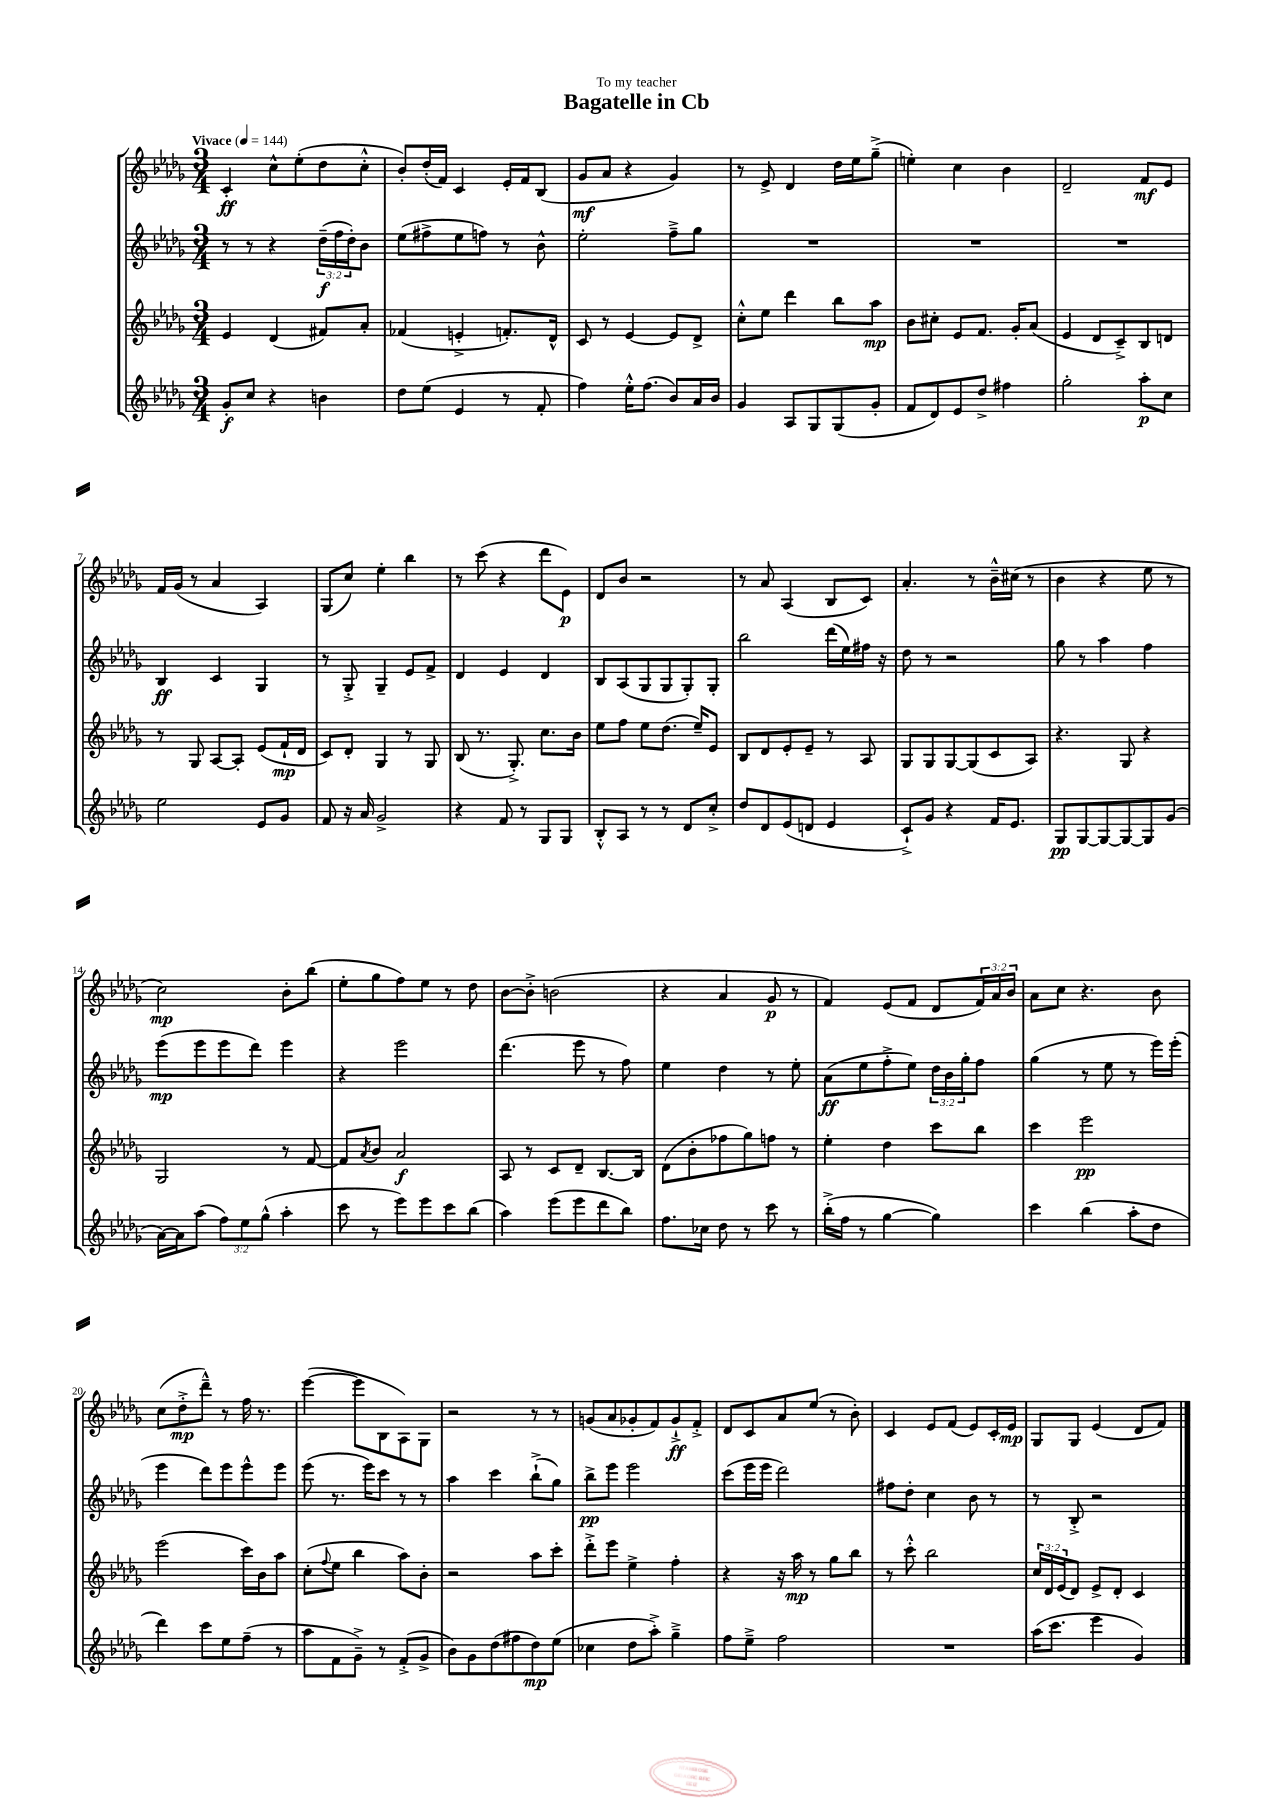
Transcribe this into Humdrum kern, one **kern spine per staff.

**kern	**kern	**kern	**kern
*staff4	*staff3	*staff2	*staff1
*clefG2	*clefG2	*clefG2	*clefG2
*k[b-e-a-d-g-]	*k[b-e-a-d-g-]	*k[b-e-a-d-g-]	*k[b-e-a-d-g-]
*M3/4	*M3/4	*M3/4	*M3/4
*MM144	*MM144	*MM144	*MM144
8g-'	4e-	8r	4c'
8cc	.	8r	.
4r	(4d-	4r	8cc^^
.	.	.	(8ee-'
4b	8f#)	(24dd-~	8dd-
.	.	24ff	.
.	.	24dd-')	.
.	8a-'	8b-	8cc'^^
=	=	=	=
8dd-	(4f-	(8ee-	8b-')
(8ee-	.	8ff#^	(16dd-'
.	.	.	16f)
4e-	4e'^	8ee-	4c
.	.	8ff)	.
8r	8.f')	8r	16e-'
.	.	.	16f
8f'	.	8b-^^	(8B-
.	16d-^^	.	.
=	=	=	=
4ff)	8c	2ee-'	8g-
.	8r	.	8a-
16ee-'^^	[4e-	.	4r
(8.ff	.	.	.
8b-)	8e-]	8ff~^	4g-)
16a-	8d-^	8gg-	.
16b-	.	.	.
=	=	=	=
4g-	8cc'^^	2.r	8r
.	8ee-	.	8e-^
8A-	4ddd-	.	4d-
8G-	.	.	.
(8G-	8bb-	.	16dd-
.	.	.	16ee-
8g-'	8aa-	.	(8gg-~^
=	=	=	=
8f	8b-	2.r	4ee')
8d-)	8cc#'	.	.
8e-	8e-	.	4cc
8dd-^	8.f	.	.
4ff#	.	.	4b-
.	16g-'	.	.
.	(8a-	.	.
=	=	=	=
2gg-'	4e-	2.r	2d-~
.	8d-	.	.
.	8c~^)	.	.
8aa-'	8B-	.	8f
8cc	8d	.	8e-
=	=	=	=
2ee-	8r	4B-	16f
.	.	.	(16g-
.	8G-	.	8r
.	[8A-	4c	4a-
.	8A-']	.	.
8e-	(8e-	4G-	4A-)
8g-	16f`	.	.
.	16d-	.	.
=	=	=	=
8f	8c)	8r	(8G-
16r	8d-'	8G-'^	8cc)
16a-	.	.	.
2g-^	4G-	4G-~	4ee-'
.	8r	8e-	4bb-
.	8G-	8f^	.
=	=	=	=
4r	(8B-	4d-	8r
.	8.r	.	(8ccc
8f	.	4e-	4r
.	8.G-'^)	.	.
8r	.	.	.
8G-	8.cc	4d-	8ddd-
8G-	.	.	8e-)
.	16b-	.	.
=	=	=	=
8B-'^^	8ee-	8B-	8d-
8A-	8ff	(8A-	8b-
8r	8ee-	8G-	2r
8r	(8.dd-	8G-	.
8d-	.	8G-')	.
.	16ee-~)	.	.
8cc'^	8e-	8G-'	.
=	=	=	=
8dd-	8B-	2bb-	8r
8d-	8d-	.	8a-
(8e-	8e-'	.	(4A-
8d	8e-~	.	.
4e-	8r	(16ddd-	8B-
.	.	16ee-)	.
.	8A-	16ff#	8c)
.	.	16r	.
=	=	=	=
8c`^)	8G-	8dd-	4.a-'
8g-	8G-	8r	.
4r	[8G-	2r	.
.	(8G-]	.	8r
16f	8c	.	16b-~^^
8.e-	.	.	(16cc#
.	8A-)	.	8r
=	=	=	=
8G-	4.r	8gg-	4b-
[8G-	.	8r	.
8G-_	.	4aa-	4r
8G-_	8G-	.	.
8G-]	4r	4ff	8ee-
(8g-	.	.	8r
=	=	=	=
[16a-)	2G-	(8eee-	2cc)
16a-]	.	.	.
(8aa-	.	8eee-	.
12ff)	.	8eee-	.
12ee-	.	.	.
.	.	8ddd-)	.
(12gg-^^	.	.	.
4aa-'	8r	4eee-	8b-'
.	[8f	.	(8bb-
=	=	=	=
8ccc	8f]	4r	8ee-'
.	8qa-	.	.
8r	8b-	.	8gg-
8eee-)	2a-	2eee-	8ff)
8eee-	.	.	8ee-
8ccc	.	.	8r
(8bb-	.	.	8dd-
=	=	=	=
4aa-)	8A-	(4.ddd-	[8b-
.	8r	.	8b-'^]
(8eee-	8c	.	(2b
8eee-	8d-~	8eee-	.
8ddd-	[8.B-	8r	.
8bb-)	.	8ff)	.
.	16B-]	.	.
=	=	=	=
8.ff	(8d-	4ee-	4r
.	8b-'	.	.
16cc-	.	.	.
8dd-	8ff-	4dd-	4a-
8r	8gg-)	.	.
8ccc	8ff	8r	8g-
8r	8r	8ee-'	8r
=	=	=	=
(16bb-'^	4ee-'	(8a-	4f)
16ff	.	.	.
8r	.	8ee-	.
[4gg-	4dd-	8ff'^	(8e-
.	.	8ee-)	8f
4gg-])	8ccc	24dd-	8d-
.	.	24b-	.
.	.	24gg-'	.
.	8bb-	8ff	24f)
.	.	.	24a-
.	.	.	24b-
=	=	=	=
4ccc	4ccc	(4gg-	8a-
.	.	.	8cc
(4bb-	2eee-	8r	4.r
.	.	8ee-	.
8aa-'	.	8r	.
8dd-	.	16eee-)	8b-
.	.	(16eee-'	.
=	=	=	=
4ddd-)	(2eee-	4eee-	(8cc
.	.	.	8dd-'^
8ccc	.	8ddd-)	8ddd-~^^)
8ee-	.	8eee-	8r
(8ff~	16ccc)	8eee-^^	16ff
.	16b-	.	8.r
8r	8aa-	8eee-	.
=	=	=	=
8aa-	(8cc'	(8eee-	([4eee-
.	8qqff	.	.
8f	8ee-	8.r	.
8g-~^)	4bb-	.	8eee-]
.	.	16eee-)	.
8r	.	8ccc	8B-
(8f'^	8aa-)	8r	8A-)
8g-^	8b-'	8r	8G-
=	=	=	=
8b-)	2r	4aa-	2r
8g-	.	.	.
(8dd-	.	4ccc	.
8ff#	.	.	.
8dd-)	8aa-	(8bb-`^	8r
(8ee-	8ccc'	8gg-)	8r
=	=	=	=
4cc-	8ddd-'^	8bb-^	(8g
.	8eee-	8eee-	8a-
8dd-	4ee-^	2eee-	8g-'
8aa-'^)	.	.	8f)
4gg-~^	4ff'	.	8g-`^
.	.	.	8f'^
=	=	=	=
8ff	4r	(8ccc	8d-
8ee-~^	.	16eee-	8c
.	.	16eee-	.
2ff	16r	2ddd-)	8a-
.	16aa-	.	.
.	8r	.	(8ee-
.	8gg-	.	8r
.	8bb-	.	8b-')
=	=	=	=
2.r	8r	8ff#	4c
.	8ccc'^^	8dd-'	.
.	2bb-	4cc	8e-
.	.	.	(8f
.	.	8b-	8e-)
.	.	8r	16c'
.	.	.	16e-
=	=	=	=
(16aa-	24cc	8r	8G-
.	24d-	.	.
8.ccc	.	.	.
.	(24e-	.	.
.	8d-)	8B-'^	8G-
4eee-	8e-^	2r	(4e-
.	8d-'	.	.
4g-)	4c	.	8d-
.	.	.	8f)
==	==	==	==
*-	*-	*-	*-
